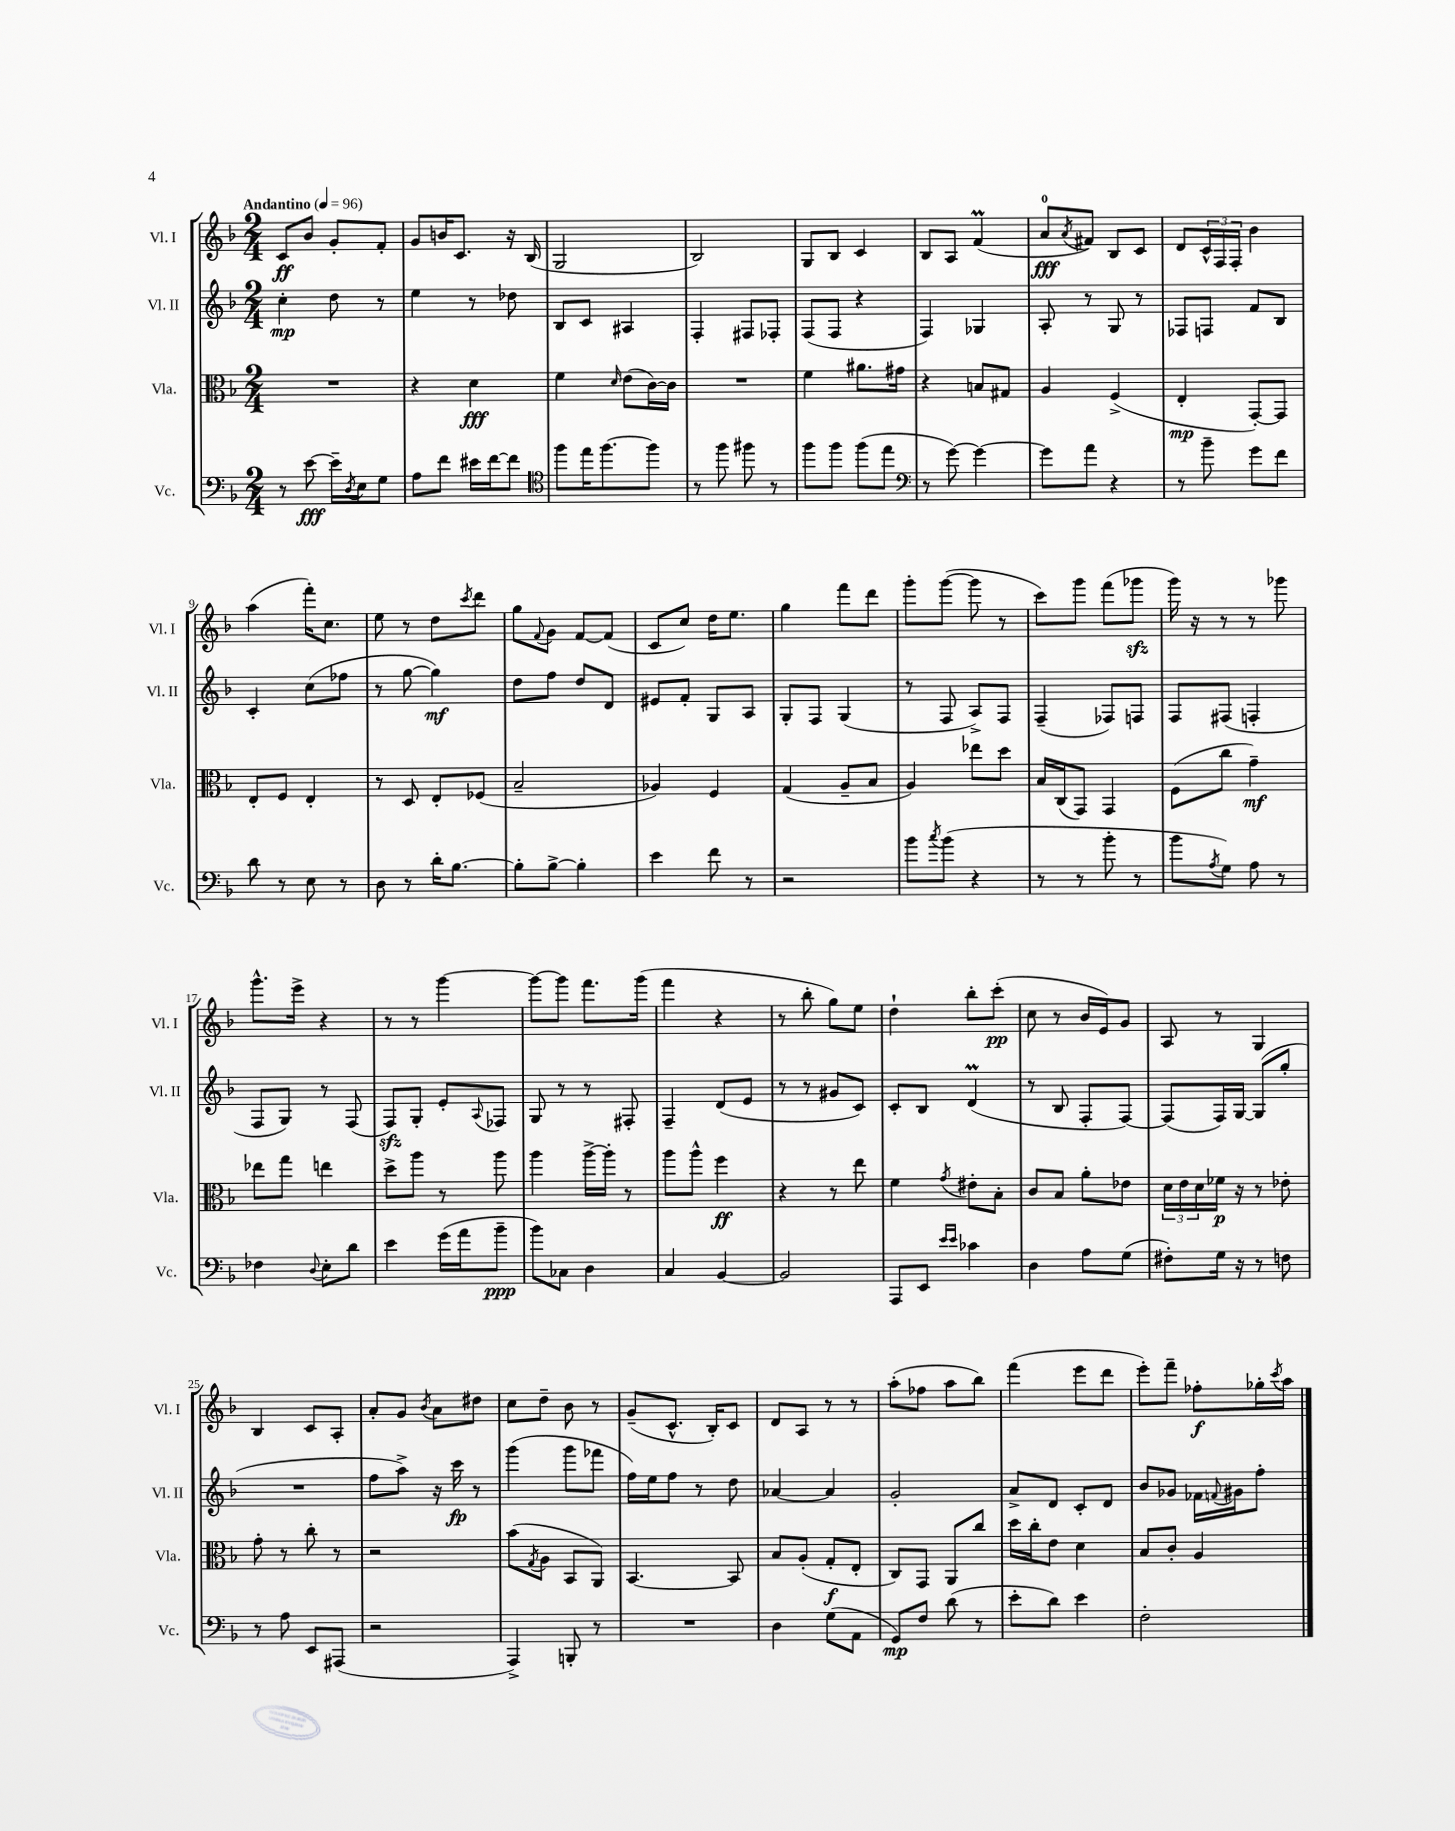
<<
\new StaffGroup <<
\new Staff = "s0" \with { instrumentName = "Vl. I" shortInstrumentName = "Vl. I" } {
    \clef treble \key f \major \numericTimeSignature \time 2/4 \tempo "Andantino" 4 = 96
    c'8\ff bes'8 g'8-. f'8-. |
    g'8 b'16 c'8. r16 bes16( |
    g2 |
    bes2) |
    g8 bes8 c'4 |
    bes8 a8 f'4\prall( |
    a'8-0\fff \acciaccatura { a'8 } fis'8) bes8 c'8 |
    d'8 \tuplet 3/2 { c'16-^ f16 f16-. } bes'4 |
    a''4( f'''16-.) c''8. |
    e''8 r8 d''8 \acciaccatura { c'''8 } d'''8 |
    g''8 \appoggiatura { f'8 } g'8 f'8~ f'8( |
    c'8 c''8) d''16 e''8. |
    g''4 f'''8 d'''8 |
    g'''8-. g'''8~( g'''8 r8 |
    c'''8) g'''8 f'''8( ges'''8\sfz |
    g'''16) r16 r8 r8 ges'''8 |
    g'''8.-^ e'''16-> r4 |
    r8 r8 g'''4~ |
    g'''8~ g'''8 f'''8. g'''16( |
    f'''4 r4 |
    r8 bes''8-. g''8) e''8 |
    d''4-! bes''8-. c'''8-.\pp( |
    c''8 r8 bes'16 e'16) g'8 |
    a8 r8 g4 |
    bes4 c'8 a8-. |
    a'8-. g'8 \acciaccatura { bes'8 } a'8 dis''8 |
    c''8 d''8-- bes'8 r8 |
    g'8--( c'8.-^ bes16-.) c'8 |
    d'8 a8 r8 r8 |
    a''8-.( fes''8 a''8 bes''8) |
    f'''4( e'''8 d'''8 |
    e'''8-.) f'''8-- fes''8-.\f ges''16-. \acciaccatura { c'''8 } a''16 \bar "|." |
}
\new Staff = "s1" \with { instrumentName = "Vl. II" shortInstrumentName = "Vl. II" } {
    \clef treble \key f \major \numericTimeSignature \time 2/4
    c''4-.\mp d''8 r8 |
    e''4 r8 des''8 |
    bes8 c'8 ais4 |
    f4-. fis8 fes8-. |
    f8( f8 r4 |
    f4) ges4 |
    a8-. r8 g8 r8 |
    fes8 f8 f'8 bes8 |
    c'4-. c''8( fes''8 |
    r8 g''8~ g''4\mf) |
    d''8 f''8 d''8 d'8 |
    eis'8 f'8-. g8 a8 |
    g8-. f8 g4( |
    r8 f8 a8->) f8 |
    f4--( fes8) f8 |
    f8 fis8( f4-. |
    f8 g8) r8 f8( |
    f8\sfz) g8-. e'8-. \appoggiatura { a8 } fes8 |
    g8 r8 r8 fis8-. |
    f4-- d'8( e'8 |
    r8 r8 gis'8 c'8) |
    c'8-. bes8 d'4\prall( |
    r8 bes8 f8-. f8~) |
    f8( f16) g16~ g8( g''8-. |
    R2 |
    f''8 a''8->) r16 c'''16\fp r8 |
    g'''4( g'''8 fes'''8 |
    f''16) e''16 f''8 r8 d''8 |
    aes'4~ aes'4 |
    g'2-. |
    a'8-> d'8 c'8-. d'8 |
    bes'8 ges'8 fes'16 \appoggiatura { f'8 } gis'16 f''8-. \bar "|." |
}
\new Staff = "s2" \with { instrumentName = "Vla." shortInstrumentName = "Vla." } {
    \clef alto \key f \major \numericTimeSignature \time 2/4
    R2 |
    r4 d'4\fff |
    f'4 \grace { d'16 } e'8( c'16~) c'16 |
    R2 |
    f'4 ais'8. gis'16 |
    r4 b8 gis8 |
    a4 f4->( |
    e4-.\mp g,8~-.) g,8 |
    e8-. f8 e4-. |
    r8 d8 e8-. fes8( |
    bes2-- |
    aes4) f4 |
    g4( a8-- bes8 |
    a4) ees''8 d''8 |
    bes16 c16( g,8) g,4 |
    f8( c''8 g'4--\mf) |
    ees''8 g''8 e''4 |
    d''8-> a''8 r8 a''8 |
    a''4 a''16~-> a''16-. r8 |
    a''8 a''8-^ f''4\ff |
    r4 r8 e''8 |
    f'4 \acciaccatura { g'8 } eis'8-. bes8-. |
    c'8 bes8 a'8-. ees'8 |
    \tuplet 3/2 { d'16 e'16 d'16 } fes'16\p r16 r8 ees'8-. |
    g'8-. r8 c''8-. r8 |
    r2 |
    bes'8( \acciaccatura { g8 } a8 bes,8 a,8) |
    bes,4.~ bes,8 |
    bes8 a8-.( g8-.\f e8-. |
    c8) g,8 a,8 c''8 |
    d''16 c''16-. e'8 d'4 |
    bes8 c'8-. a4 \bar "|." |
}
\new Staff = "s3" \with { instrumentName = "Vc." shortInstrumentName = "Vc." } {
    \clef bass \key f \major \numericTimeSignature \time 2/4
    r8 e'8~\fff e'16-- \acciaccatura { d8 } e16 g8 |
    a8 f'8 eis'16 f'16~ f'8 |
    \clef tenor f''8 e''16 f''8.~ f''8 |
    r8 f''8 fis''8 r8 |
    f''8 f''8 f''8( e''8 |
    \clef bass r8 g'8~) g'4~ |
    g'8 a'8 r4 |
    r8 bes'8-- g'8 f'8 |
    d'8 r8 e8 r8 |
    d8 r8 d'16-. bes8.~ |
    bes8-. bes8~-> bes4-. |
    e'4 f'8 r8 |
    r2 |
    bes'8 \acciaccatura { c''8 } bes'8( r4 |
    r8 r8 bes'8-. r8 |
    bes'8 \acciaccatura { a8 } g8) a8 r8 |
    fes4 \appoggiatura { d8 } e8-. d'8 |
    e'4 g'16( a'16 bes'8--\ppp |
    bes'8) ces8 d4 |
    c4 bes,4~ |
    bes,2 |
    a,,8 e,8 \grace { e'16 e'16 } ces'4 |
    d4 a8 g8( |
    fis8-.) g16 r16 r8 f8 |
    r8 a8 e,8 ais,,8( |
    r2 |
    a,,4->) b,,8-. r8 |
    R2 |
    d4 g8( a,8 |
    g,8\mp) f8 d'8( r8 |
    e'8-. d'8) e'4 |
    f2-. \bar "|." |
}
>>
>>
